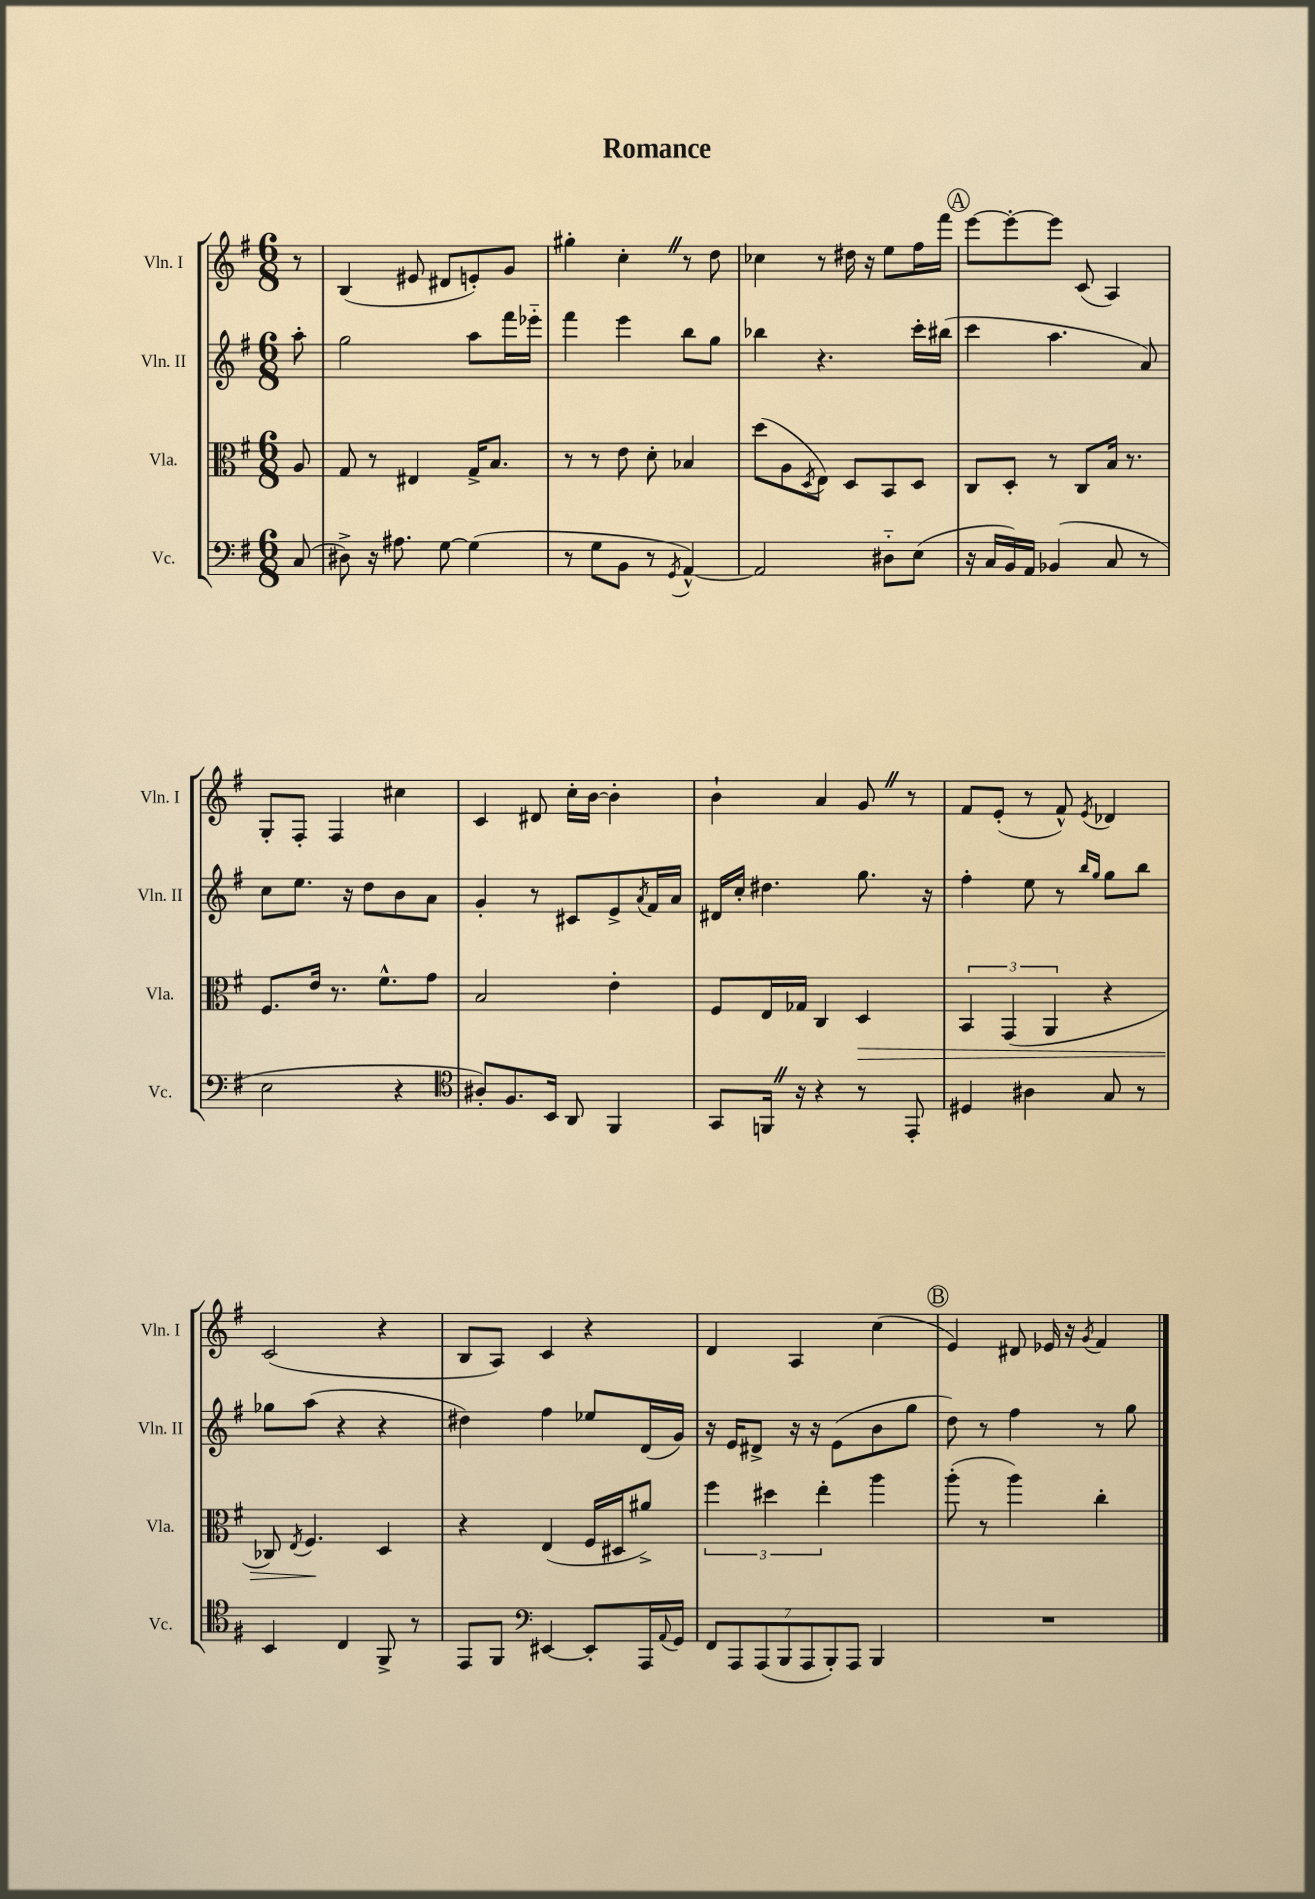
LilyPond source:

\header { title = "Romance" }
<<
\new StaffGroup <<
\new Staff = "s0" \with { instrumentName = "Vln. I" shortInstrumentName = "Vln. I" } {
    \clef treble \key g \major \numericTimeSignature \time 6/8 \partial 8
    r8 |
    b4( eis'8 dis'8 e'8-.) g'8 |
    gis''4-. c''4-. \once \override BreathingSign.text = \markup { \musicglyph "scripts.caesura.straight" } \breathe r8 d''8 |
    ces''4 r8 dis''16 r16 e''8 fis''16 fis'''16 |
    \mark \markup { \circle "A" } e'''8~ e'''8~-. e'''8 c'8( a4) |
    g8-. fis8-. fis4 cis''4 |
    c'4 dis'8 c''16-. b'16~ b'4-. |
    b'4-! a'4 g'8 \once \override BreathingSign.text = \markup { \musicglyph "scripts.caesura.straight" } \breathe r8 |
    fis'8 e'8-.( r8 fis'8-^) \acciaccatura { e'8 } des'4 |
    c'2( r4 |
    b8 a8) c'4 r4 |
    d'4 a4 c''4( |
    \mark \markup { \circle "B" } e'4) dis'8 ees'16 r16 \acciaccatura { g'8 } fis'4 \bar "|." |
}
\new Staff = "s1" \with { instrumentName = "Vln. II" shortInstrumentName = "Vln. II" } {
    \clef treble \key g \major \numericTimeSignature \time 6/8 \partial 8
    a''8-. |
    g''2 a''8 fis'''16 ees'''16-_ |
    fis'''4 e'''4 b''8 g''8 |
    bes''4 r4. c'''16-. bis''16( |
    \mark \markup { \circle "A" } c'''4 a''4. a'8) |
    c''8 e''8. r16 d''8 b'8 a'8 |
    g'4-. r8 cis'8 e'8-> \acciaccatura { a'8 } fis'16 a'16 |
    dis'16 c''16-. dis''4. g''8. r16 |
    fis''4-. e''8 r8 \grace { b''16 g''16 } g''8 b''8 |
    ges''8 a''8( r4 r4 |
    dis''4) fis''4 ees''8 d'16( g'16) |
    r16 e'16 dis'8-> r16 r16 e'8( b'8 g''8 |
    \mark \markup { \circle "B" } d''8) r8 fis''4 r8 g''8 \bar "|." |
}
\new Staff = "s2" \with { instrumentName = "Vla." shortInstrumentName = "Vla." } {
    \clef alto \key g \major \numericTimeSignature \time 6/8 \partial 8
    a8 |
    g8 r8 eis4 g16-> b8. |
    r8 r8 e'8 d'8-. bes4 |
    d''8( a8 \acciaccatura { d8 } e8) d8 b,8 d8 |
    \mark \markup { \circle "A" } c8 d8-. r8 c8 b16 r8. |
    fis8. e'16 r8. fis'8.-^ g'8 |
    b2 e'4-. |
    fis8 e16 ges16 c4 d4\> |
    \tuplet 3/2 { b,4 g,4( a,4 } r4 |
    ces8) \acciaccatura { e8 } fis4.\! d4 |
    r4 e4( fis16 dis16 ais'8->) |
    \tuplet 3/2 { fis''4 dis''4 e''4-. } a''4 |
    \mark \markup { \circle "B" } a''8-.( r8 a''4) c''4-. \bar "|." |
}
\new Staff = "s3" \with { instrumentName = "Vc." shortInstrumentName = "Vc." } {
    \clef bass \key g \major \numericTimeSignature \time 6/8 \partial 8
    c8( |
    dis8->) r16 ais8. g8~ g4( |
    r8 g8 b,8 r8 \acciaccatura { g,8 } a,4~-^) |
    a,2 dis8-_ e8( |
    \mark \markup { \circle "A" } r16 c16 b,16) a,16 bes,4( c8 r8 |
    e2 r4 |
    \clef tenor ais8-.) fis8. b,16 a,8 fis,4 |
    g,8 f,16 \once \override BreathingSign.text = \markup { \musicglyph "scripts.caesura.straight" } \breathe r16 r4 r8 e,8-. |
    dis4 ais4 g8 r8 |
    b,4 c4 fis,8-> r8 |
    e,8 fis,8 \clef bass eis,4~ eis,8-. a,,16 \appoggiatura { a,8 } g,16 |
    \tuplet 7/4 { fis,8 a,,8 a,,8( b,,8 a,,8 b,,8-.) a,,8 } b,,4 |
    \mark \markup { \circle "B" } R2. \bar "|." |
}
>>
>>
\layout { \context { \Score \remove "Bar_number_engraver" } }
